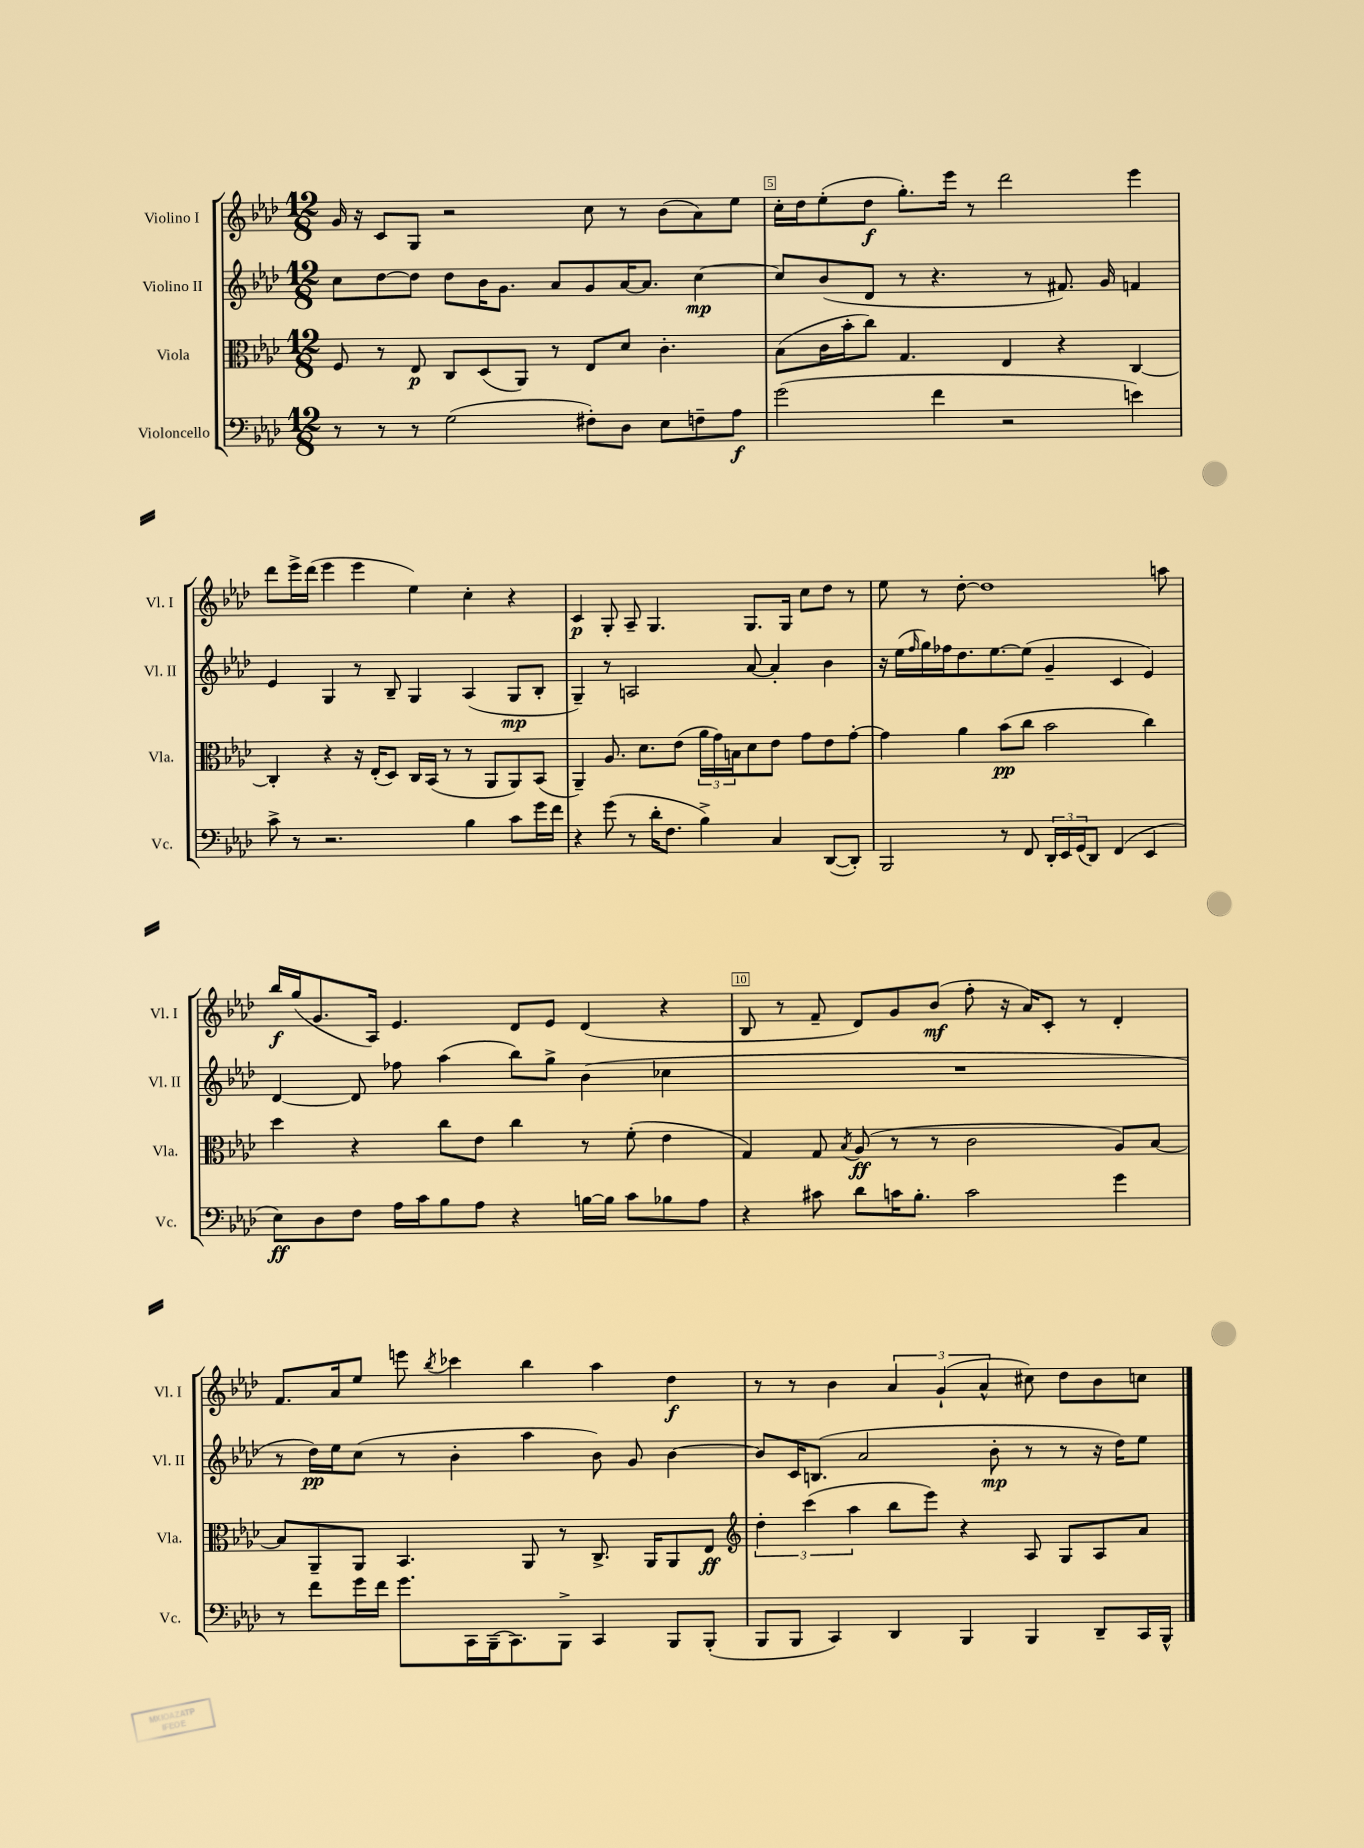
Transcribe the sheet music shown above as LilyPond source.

<<
\new StaffGroup <<
\new Staff = "s0" \with { instrumentName = "Violino I" shortInstrumentName = "Vl. I" } {
    \clef treble \key aes \major \numericTimeSignature \time 12/8
    g'16 r16 c'8 g8 r2 c''8 r8 bes'8( aes'8) ees''8 |
    c''16-. des''16 ees''8-.( des''8\f g''8.-.) ees'''16 r8 des'''2 ees'''4 |
    des'''8 ees'''16-> des'''16( ees'''4 ees'''4 ees''4) c''4-. r4 |
    c'4\p g8-. aes8-- g4. g8. g16 c''8 des''8 r8 |
    ees''8 r8 des''8~-. des''1 a''8 |
    bes''16\f g''16( g'8. aes16) ees'4. des'8 ees'8 des'4( r4 |
    bes8 r8 f'8-- des'8) g'8 bes'8\mf( f''8-. r16 aes'16) c'8-. r8 des'4-. |
    f'8. aes'16 ees''8 e'''8 \acciaccatura { bes''8 } ces'''4 bes''4 aes''4 des''4\f |
    r8 r8 bes'4 \tuplet 3/2 { aes'4 g'4-!( aes'4-^ } cis''8) des''8 bes'8 c''8 \bar "|." |
}
\new Staff = "s1" \with { instrumentName = "Violino II" shortInstrumentName = "Vl. II" } {
    \clef treble \key aes \major \numericTimeSignature \time 12/8
    c''8 des''8~ des''8 des''8 bes'16 g'8. aes'8 g'8 aes'16~ aes'8. c''4~\mp |
    c''8 bes'8( des'8 r8 r4. r8 fis'8.) g'16 f'4 |
    ees'4 g4 r8 bes8-- g4 aes4( g8\mp bes8-. |
    g4--) r8 a2 aes'8~ aes'4-. bes'4 |
    r16 ees''16( \grace { f''16 } g''16) fes''16 des''8. ees''8.~ ees''8( g'4-- c'4 ees'4) |
    des'4~ des'8 fes''8 aes''4( bes''8) g''8-> bes'4( ces''4 |
    R1. |
    r8 des''16\pp) ees''16 c''8( r8 bes'4-. aes''4 bes'8) g'8 bes'4~ |
    bes'8 c'16 b8.( aes'2 bes'8-.\mp r8 r8 r16 des''16) ees''8 \bar "|." |
}
\new Staff = "s2" \with { instrumentName = "Viola" shortInstrumentName = "Vla." } {
    \clef alto \key aes \major \numericTimeSignature \time 12/8
    f8 r8 ees8\p c8 des8( aes,8) r8 ees8 des'8 c'4.-. |
    bes8( c'16 bes'16-. c''8) g4. ees4 r4 c4~ |
    c4-. r4 r16 ees16-.( des8) c16 bes,16( r8 r8 aes,8 aes,8) bes,8( |
    aes,4--) aes8. des'8. ees'8( \tuplet 3/2 { aes'16 g'16) b16 } des'8 ees'8 g'8 ees'8 g'8~-. |
    g'4 aes'4 bes'8\pp( c''8 bes'2 c''4) |
    des''4 r4 c''8 ees'8 c''4 r8 f'8-.( ees'4 |
    g4) g8 \acciaccatura { bes8 } aes8\ff( r8 r8 c'2 aes8) bes8~ |
    bes8 aes,8-- aes,8 bes,4. aes,8 r8 c8.-> aes,16 aes,8 ees8\ff |
    \clef treble \tuplet 3/2 { des''4-. c'''4( aes''4 } bes''8 ees'''8) r4 aes8 g8 aes8 aes'8 \bar "|." |
}
\new Staff = "s3" \with { instrumentName = "Violoncello" shortInstrumentName = "Vc." } {
    \clef bass \key aes \major \numericTimeSignature \time 12/8
    r8 r8 r8 g2( fis8-.) des8 ees8 f8-- aes8\f |
    g'2( f'4 r2 e'4) |
    c'8-> r8 r2. bes4 c'8 g'16 f'16 |
    r4 g'8( r8 des'16-. f8. bes4->) c4 des,8~( des,8-.) |
    bes,,2 r8 f,8 \tuplet 3/2 { des,16-. ees,16 g,16( } des,8) f,4( ees,4 |
    ees8\ff) des8 f8 aes16 c'16 bes8 aes8 r4 b16~ b16 c'8 bes8 aes8 |
    r4 cis'8 des'8 c'16 bes8.-. c'2 g'4 |
    r8 f'8 g'16 f'16 g'8. c,16 bes,,16--( c,8.) bes,,8-> c,4 bes,,8 bes,,8-.( |
    bes,,8 bes,,8 c,4) des,4 bes,,4 bes,,4 des,8-- c,16 bes,,16-^ \bar "|." |
}
>>
>>
\layout { \context { \Score currentBarNumber = #4 \override BarNumber.break-visibility = ##(#f #t #t) barNumberVisibility = #(every-nth-bar-number-visible 5) \override BarNumber.stencil = #(make-stencil-boxer 0.1 0.3 ly:text-interface::print) } }
